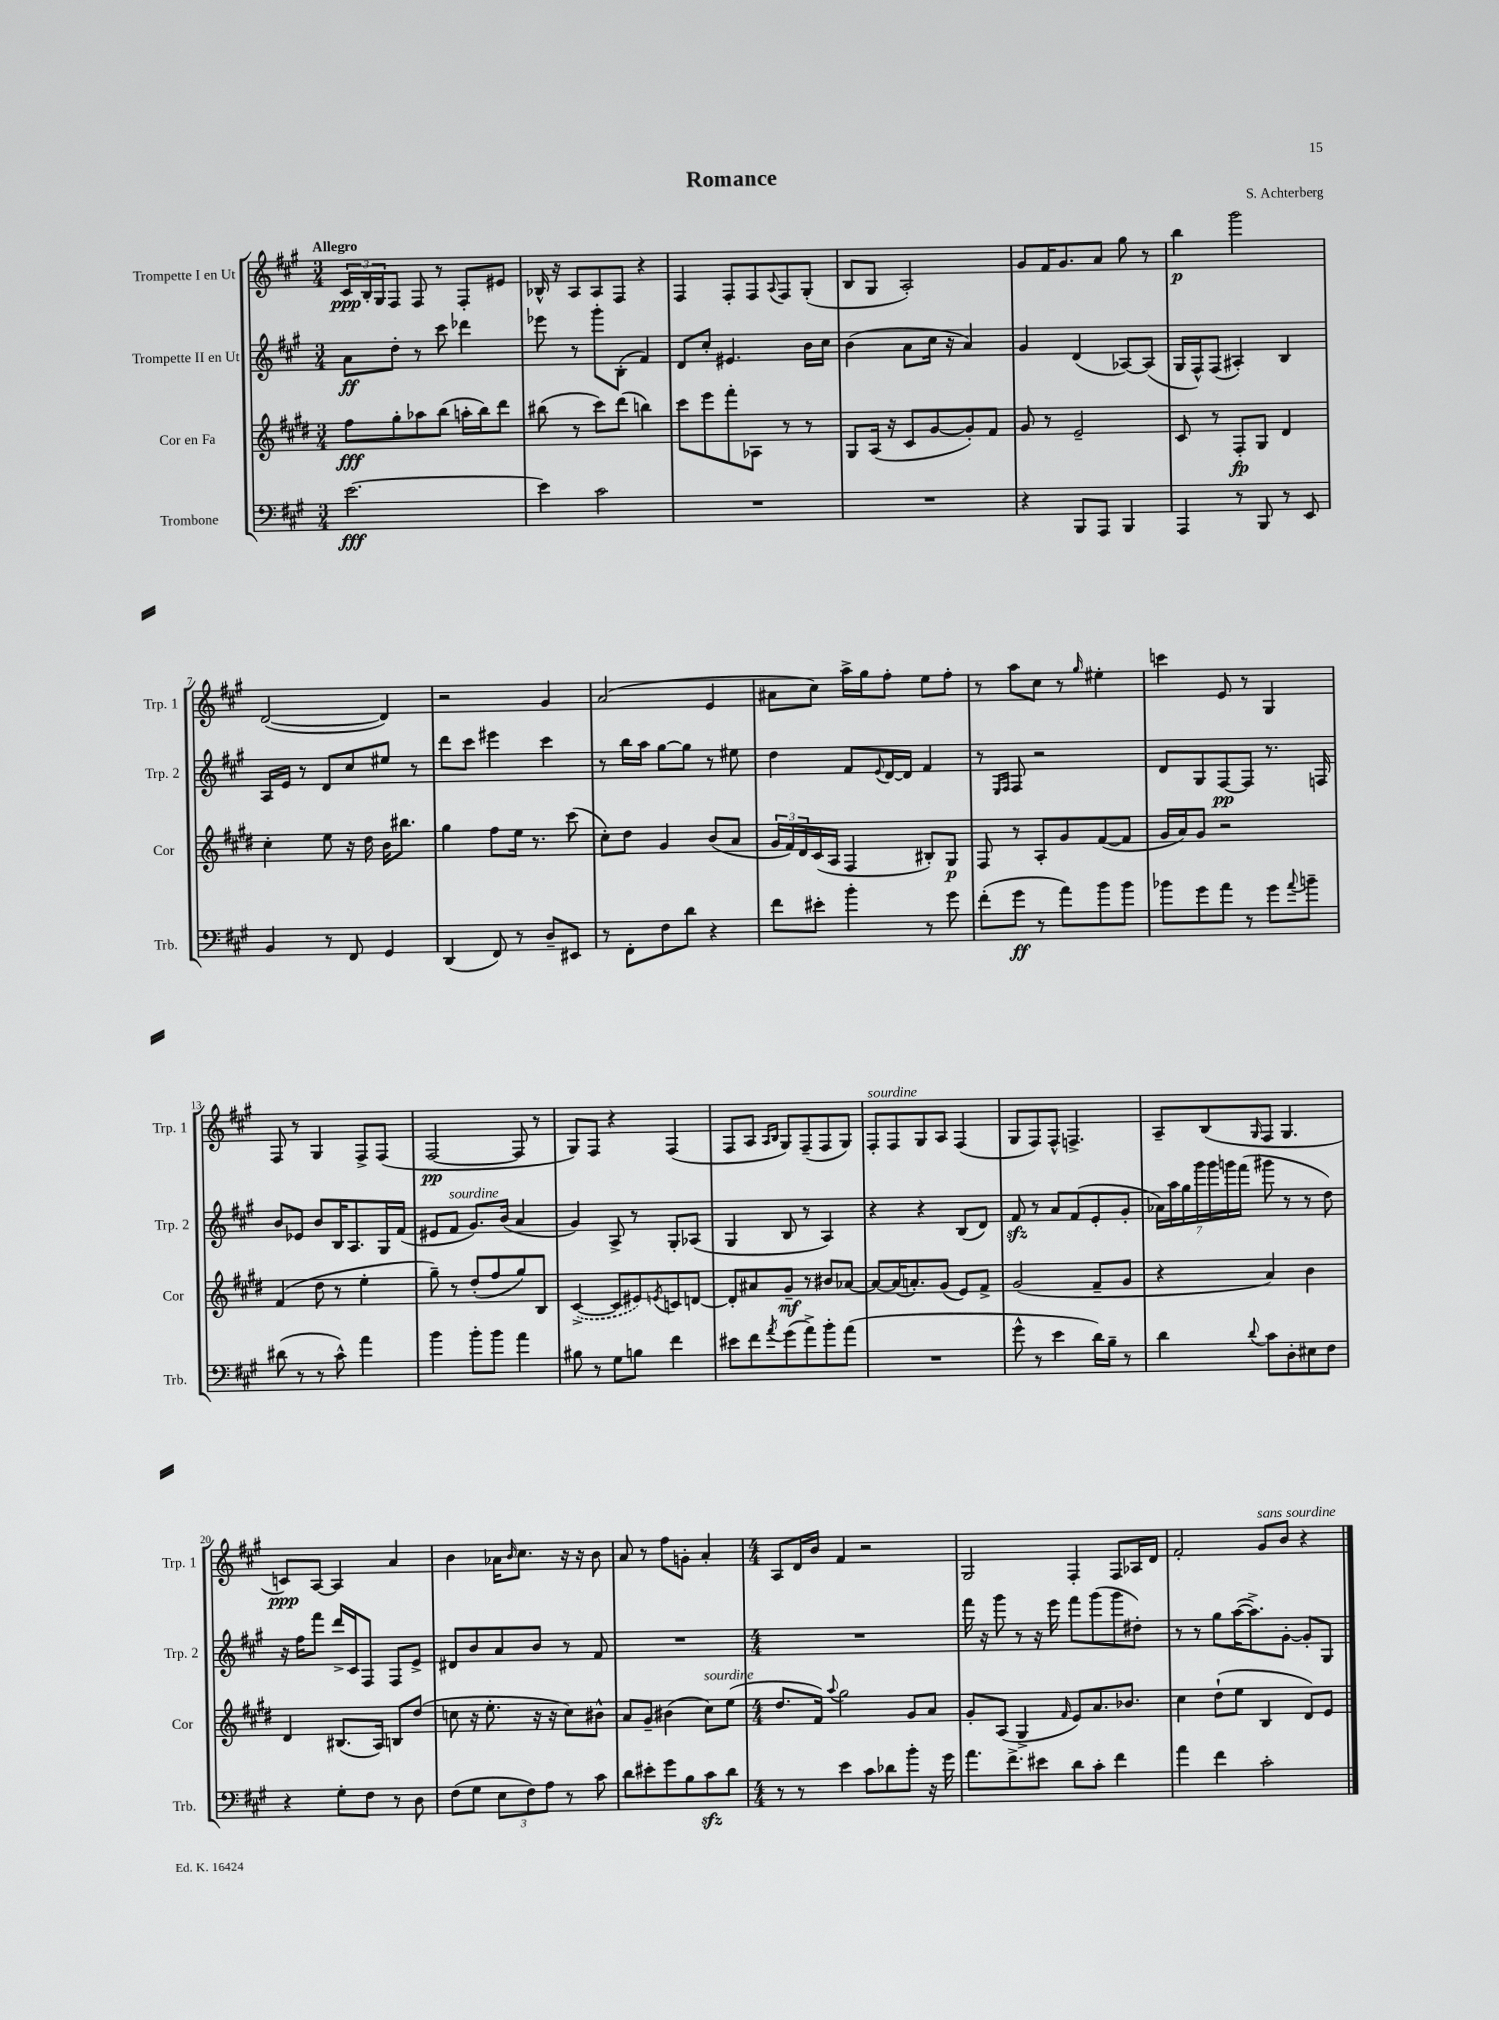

**kern	**dynam	**kern	**dynam	**kern	**dynam	**kern	**dynam
*part4	*part4	*part3	*part3	*part2	*part2	*part1	*part1
*staff4	*staff4	*staff3	*staff3	*staff2	*staff2	*staff1	*staff1
*I"Trombone	*	*I"Cor en Fa	*	*I"Trompette II en Ut	*	*I"Trompette I en Ut	*
*I'Trb.	*	*I'Cor	*	*I'Trp. 2	*	*I'Trp. 1	*
*clefF4	*	*clefG2	*	*clefG2	*	*clefG2	*
*k[f#c#g#]	*	*k[f#c#g#d#]	*	*k[f#c#g#]	*	*k[f#c#g#]	*
*M3/4	*	*M3/4	*	*M3/4	*	*M3/4	*
=1	=1	=1	=1	=1	=1	=1	=1
!	!	!	!	!	!	!LO:TX:a:B:t=Allegro	!
[2.e\	fff	8ff#\L	fff	8a\L	ff	24c#/LL	ppp
.	.	.	.	.	.	24B'/	.
.	.	.	.	.	.	24G#/J	.
.	.	8gg#'\	.	8dd'\J	.	8F#/J	.
.	.	8aa-X\	.	8r	.	8F#/	.
.	.	(8bb\J	.	8ccc#\	.	8r	.
.	.	16aan'\LL	.	4ddd-X\	.	8F#'/L	.
.	.	16bb\J)	.	.	.	.	.
.	.	8ddd#\J	.	.	.	8e#X/J	.
=2	=2	=2	=2	=2	=2	=2	=2
4e\]	.	(8bb#X\	.	8eee-X\	.	16B-X^^/	.
.	.	.	.	.	.	16r	.
.	.	8r	.	8r	.	8A/L	.
2c#\	.	8ccc#\L)	.	8ggg#'\L	.	8A/	.
.	.	(8ddd#\J	.	(8B'\J	.	8F#/J	.
.	.	4bbn\)	.	4f#/)	.	4r	.
=3	=3	=3	=3	=3	=3	=3	=3
2.r	.	8ccc#\L	.	8d/L	.	4F#/	.
.	.	8eee\	.	8cc#'/J	.	.	.
.	.	8fff#'\	.	4.e#X/	.	8F#'/L	.
.	.	8A-X\J	.	.	.	8F#/	.
.	.	.	.	.	.	8qqA/	.
.	.	8r	.	.	.	8F#/	.
.	.	8r	.	16b\LL	.	(8G#'/J	.
.	.	.	.	16cc#\JJ	.	.	.
=4	=4	=4	=4	=4	=4	=4	=4
2.r	.	8G#/L	.	(4b\	.	8B/L	.
.	.	(16A/Jk	.	.	.	8G#/J	.
.	.	16r	.	.	.	.	.
.	.	8c#/L	.	8a\L	.	2A'/)	.
.	.	[8g#/	.	16cc#\Jk	.	.	.
.	.	.	.	16r	.	.	.
.	.	8g#'/])	.	4a/)	.	.	.
.	.	8f#/J	.	.	.	.	.
=5	=5	=5	=5	=5	=5	=5	=5
4r	.	8g#/	.	4g#/	.	8g#/L	.
.	.	8r	.	.	.	16f#/K	.
.	.	.	.	.	.	8.g#/	.
8BBB/L	.	2e~/	.	(4d/	.	.	.
8AAA/J	.	.	.	.	.	8a/J	.
4BBB/	.	.	.	[8A-X/L)	.	8gg#\	.
.	.	.	.	(8A-/J]	.	8r	.
=6	=6	=6	=6	=6	=6	=6	=6
4AAA/	.	8c#/	.	16G#/LL	.	4bb\	p
.	.	.	.	16F#^^/J)	.	.	.
.	.	8r	.	(8F#/J	.	.	.
8r	.	8F#'/L	fp	4A#X'/)	.	2ggg#\	.
8BBB/	.	8G#/J	.	.	.	.	.
8r	.	4d#/	.	4B/	.	.	.
8EE/	.	.	.	.	.	.	.
!!LO:LB:g=z
=7	=7	=7	=7	=7	=7	=7	=7
4BB/	.	4cc#'\	.	16A/LL	.	([2d/	.
.	.	.	.	16e/JJ	.	.	.
.	.	.	.	8r	.	.	.
8r	.	8ee\	.	8d/L	.	.	.
8FF#/	.	16r	.	8cc#/	.	.	.
.	.	16dd#\	.	.	.	.	.
4GG#/	.	16b\KL	.	8ee#X/J	.	4d/])	.
.	.	8.bb#X\J	.	.	.	.	.
.	.	.	.	8r	.	.	.
=8	=8	=8	=8	=8	=8	=8	=8
(4DD/	.	4gg#\	.	8ddd\L	.	2r	.
.	.	.	.	8ccc#\J	.	.	.
8FF#/)	.	8ff#\L	.	4eee#X\	.	.	.
8r	.	16ee\Jk	.	.	.	.	.
.	.	8.r	.	.	.	.	.
8D~/L	.	.	.	4ccc#\	.	4g#/	.
8EE#X/J	.	(8ccc#\	.	.	.	.	.
=9	=9	=9	=9	=9	=9	=9	=9
8r	.	8cc#'\L)	.	8r	.	(2a/	.
8FF#'\L	.	8dd#\J	.	16bb\LL	.	.	.
.	.	.	.	16aa\JJ	.	.	.
8F#\	.	4g#/	.	[8gg#\L	.	.	.
8d\J	.	.	.	8gg#\J]	.	.	.
4r	.	(8b/L	.	8r	.	4e/	.
.	.	8a/J	.	8ee#X\	.	.	.
=10	=10	=10	=10	=10	=10	=10	=10
8f#\L	.	24g#/LL	.	4dd\	.	8a#X\L	.
.	.	24f#/)	.	.	.	.	.
.	.	24d#/	.	.	.	.	.
8e#X'\J	.	(16c#/	.	.	.	8cc#\J)	.
.	.	16A/JJ	.	.	.	.	.
4b'\	.	4F#/	.	8f#/L	.	16aa^\LL	.
.	.	.	.	.	.	16gg#\J	.
.	.	.	.	8qqe/	.	.	.
.	.	.	.	[16d/L	.	8ff#'\J	.
.	.	.	.	16d/JJ]	.	.	.
8r	.	8B#X'/L)	.	4f#/	.	8ee\L	.
8g#\	.	8G#/J	p	.	.	8ff#'\J	.
=11	=11	=11	=11	=11	=11	=11	=11
(8f#'\L	.	8F#/	.	8r	.	8r	.
.	.	.	.	16qqE/LL	.	.	.
.	.	.	.	16qqF#/JJ	.	.	.
8g#\J	ff	8r	.	8F#/	.	8aa\L	.
8r	.	8A'/L	.	2r	.	8cc#\J	.
8a\L)	.	8g#/	.	.	.	8r	.
.	.	.	.	.	.	16qqgg#/	.
8b\	.	([8f#/	.	.	.	4ee#X'\	.
8b\J	.	8f#/J]	.	.	.	.	.
=12	=12	=12	=12	=12	=12	=12	=12
8b-X\L	.	16g#/LL	.	8d/L	.	4cccn\	.
.	.	16a/J)	.	.	.	.	.
8g#\	.	8g#/J	.	8G#/	.	.	.
8a\J	.	2r	.	[8F#/	pp	8e/	.
8r	.	.	.	8F#/J]	.	8r	.
8g#\L	.	.	.	8.r	.	4G#/	.
8qqa/	.	.	.	.	.	.	.
8bn~\J	.	.	.	.	.	.	.
.	.	.	.	16Fn/	.	.	.
!!LO:LB:g=z
=13	=13	=13	=13	=13	=13	=13	=13
(8d#X\	.	(4f#/	.	8b/L	.	8F#/	.
8r	.	.	.	8e-X/J	.	8r	.
8r	.	8dd#\	.	8b/L	.	4G#/	.
8c#^^\)	.	8r	.	16B/K	.	.	.
.	.	.	.	8.A/	.	.	.
4a\	.	4ee'\	.	.	.	8F#^/L	.
.	.	.	.	16G#/L	.	(8F#/J	.
.	.	.	.	(16f#/JJ	.	.	.
=14	=14	=14	=14	=14	=14	=14	=14
4b\	.	8gg#~\)	.	8e#X/L	.	[2F#/	pp
!	!	!	!	!LO:TX:a:i:t=sourdine	!	!	!
.	.	8r	.	8f#/J	.	.	.
8b'\L	.	(8dd#'/L	.	8.g#/L)	.	.	.
8b\J	.	8ff#/	.	.	.	.	.
.	.	.	.	(16b/Jk	.	.	.
4a\	.	8gg#/)	.	4a/	.	8F#/]	.
.	.	8B/J	.	.	.	8r	.
=15	=15	=15	=15	=15	=15	=15	=15
8B#X\	.	([4c#^/	.	4g#/)	.	8G#/L)	.
8r	.	.	.	.	.	8F#/J	.
8G#\L	.	8c#/L]	.	8A^/	.	4r	.
8Bn\J	.	8e#X/)	.	8r	.	.	.
.	.	8qen/	.	.	.	.	.
4f#\	.	8cn/	.	8G#'/L	.	(4F#/	.
.	.	[8dn/J	.	(8A-X/J	.	.	.
=16	=16	=16	=16	=16	=16	=16	=16
8e#X\L	.	8d'/L]	.	4G#/	.	8F#/L	.
8f#\	.	8a#X/	.	.	.	8A/J	.
.	.	.	.	.	.	16qqA/LL	.
8qa/	.	.	.	.	.	16qqB/JJ	.
(8g#\	.	8g#~/J	mf	8B/	.	8G#/L)	.
8a^\)	.	8r	.	8r	.	(8F#~/	.
8b'\	.	8b#X/L	.	4A/)	.	8F#/	.
(8a\J	.	[8a-X/J	.	.	.	8G#/J)	.
=17	=17	=17	=17	=17	=17	=17	=17
!	!	!	!	!	!	!LO:TX:a:i:t=sourdine	!
2.r	.	8a-/L_	.	4r	.	8F#'/L	.
.	.	(16a-/K]	.	.	.	8F#/	.
.	.	8.an'/)	.	.	.	.	.
.	.	.	.	4r	.	8G#/	.
.	.	(8g#/J	.	.	.	8A/J	.
.	.	8e/L)	.	(8B/L	.	(4F#/	.
.	.	8f#^/J	.	8d/J)	.	.	.
=18	=18	=18	=18	=18	=18	=18	=18
8g#^^\	.	(2g#/	.	8f#zz/	.	8G#/L	.
8r	.	.	.	8r	.	8F#/)	.
4e\	.	.	.	8a/L	.	8F#^^/J	.
.	.	.	.	(8f#/	.	4.Fn^/	.
16d\LL)	.	8f#~/L	.	8e'/	.	.	.
16B~\JJ	.	.	.	.	.	.	.
8r	.	8g#/J	.	8g#'/J	.	.	.
=19	=19	=19	=19	=19	=19	=19	=19
4d\	.	4r	.	28a-X\LL)	.	8A~/L	.
.	.	.	.	28aa\	.	.	.
.	.	.	.	28gg#\	.	.	.
.	.	.	.	28ggg#\	.	.	.
.	.	.	.	.	.	(8B/	.
.	.	.	.	28ggg#\	.	.	.
.	.	.	.	28gggn\	.	.	.
.	.	.	.	(28fff#\JJ	.	.	.
8qqd/	.	.	.	.	.	16qqG#/	.
8c#\L	.	4a/)	.	8ggg#X\	.	8F#/J	.
8D'\	.	.	.	8r	.	4.G#/	.
8E#X\	.	4b\	.	8r	.	.	.
8F#\J	.	.	.	8dd\)	.	.	.
!!LO:LB:g=z
=20	=20	=20	=20	=20	=20	=20	=20
4r	.	4d#/	.	16r	.	8cn/L)	ppp
.	.	.	.	16ff#\KL	.	.	.
.	.	.	.	8fff#\J	.	[8A/J	.
8G#'\L	.	(8.B#X/L	.	16ddd^/LL	.	4A/]	.
.	.	.	.	16c#/J	.	.	.
8F#\J	.	.	.	8F#/J	.	.	.
.	.	16A/Jk)	.	.	.	.	.
8r	.	8Bn/L	.	8F#/L	.	4a/	.
8D\	.	(8dd#/J	.	8e^/J	.	.	.
=21	=21	=21	=21	=21	=21	=21	=21
(8F#\L	.	8ccn\	.	8d#X/L	.	4b\	.
8G#\J	.	16r	.	8b/	.	.	.
.	.	8.ee'\	.	.	.	.	.
12E\L	.	.	.	8a/	.	16a-X\KL	.
.	.	.	.	.	.	16qqb/	.
.	.	.	.	.	.	8.cc#\J	.
12F#\)	.	.	.	.	.	.	.
.	.	16r	.	8b/J	.	.	.
12A\J	.	.	.	.	.	.	.
.	.	16r	.	.	.	.	.
8r	.	8cc\L)	.	8r	.	16r	.
.	.	.	.	.	.	16r	.
8c#\	.	8b#X^^\J	.	8f#/	.	8b\	.
=22	=22	=22	=22	=22	=22	=22	=22
8d\L	.	8a/L	.	2.r	.	8a/	.
8e#X'\	.	8g#~/J	.	.	.	8r	.
8g#\	.	(4b#X\	.	.	.	8ff#\L	.
8B\	.	.	.	.	.	8gn'\J	.
!	!	!LO:TX:a:i:t=sourdine	!	!	!	!	!
8c#zz\	.	8cc#\L)	.	.	.	4a'/	.
8d\J	.	(8ee\J	.	.	.	.	.
=23	=23	=23	=23	=23	=23	=23	=23
*M4/4	*	*M4/4	*	*M4/4	*	*M4/4	*
8r	.	8.dd#/L	.	1r	.	8A/L	.
8r	.	.	.	.	.	16d/L	.
.	.	16f#/Jk)	.	.	.	16b/JJ	.
.	.	8qqaa/	.	.	.	.	.
4e\	.	2gg#\	.	.	.	4f#/	.
8c#\L	.	.	.	.	.	2r	.
8d-X\	.	.	.	.	.	.	.
8b'\J	.	8g#/L	.	.	.	.	.
16r	.	8a/J	.	.	.	.	.
16g#\	.	.	.	.	.	.	.
=24	=24	=24	=24	=24	=24	=24	=24
8.a\L	.	8g#'/L	.	16fff#\	.	2G#/	.
.	.	.	.	16r	.	.	.
.	.	(8A/J	.	8ggg#\	.	.	.
8.f#^\	.	.	.	.	.	.	.
.	.	4G#^/	.	8r	.	.	.
8e#X\J	.	.	.	16r	.	.	.
.	.	.	.	16eee\	.	.	.
.	.	16qqf#/	.	.	.	.	.
8d\L	.	8e/L)	.	8fff#\L	.	4F#'/	.
8c#'\J	.	8.a/	.	(8ggg#\	.	.	.
4f#\	.	.	.	8ggg#\	.	8F#/L	.
.	.	8.b-X/J	.	.	.	.	.
.	.	.	.	8dd#X'\J)	.	16A-X/L	.
.	.	.	.	.	.	16d/JJ	.
=25	=25	=25	=25	=25	=25	=25	=25
4a\	.	4cc#\	.	8r	.	2f#'/	.
.	.	.	.	8r	.	.	.
4f#\	.	(8dd#`\L	.	8gg#\L	.	.	.
.	.	8ee\J	.	([16aa\K	.	.	.
.	.	.	.	8.aa^\])	.	.	.
!	!	!	!	!	!	!LO:TX:a:i:t=sans sourdine	!
2c#'\	.	4B/	.	.	.	8g#/L	.
.	.	.	.	[8g#'\J	.	8b/J	.
.	.	8d#/L)	.	8g#'/L]	.	4r	.
.	.	8e/J	.	8G#/J	.	.	.
==	==	==	==	==	==	==	==
*-	*-	*-	*-	*-	*-	*-	*-
